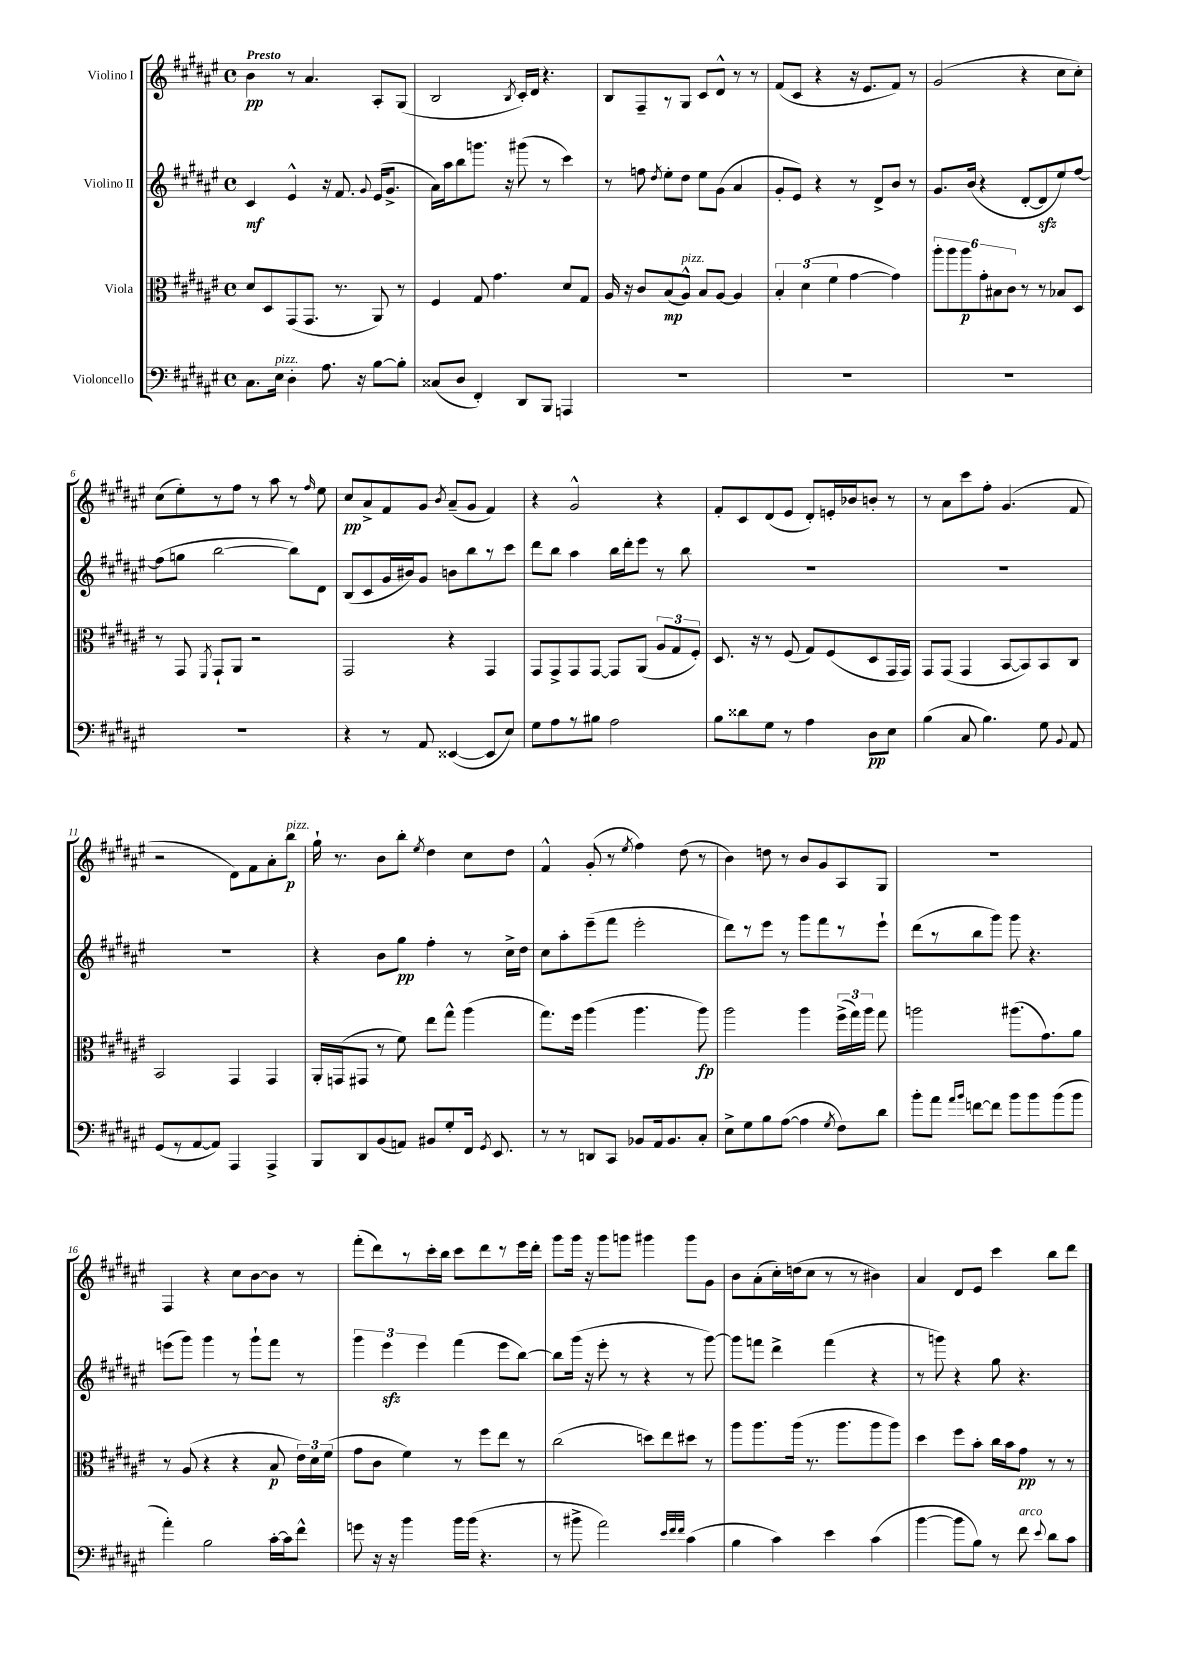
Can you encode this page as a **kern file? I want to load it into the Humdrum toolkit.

**kern	**dynam	**kern	**dynam	**kern	**dynam	**kern	**dynam
*part4	*part4	*part3	*part3	*part2	*part2	*part1	*part1
*staff4	*staff4	*staff3	*staff3	*staff2	*staff2	*staff1	*staff1
*I"Violoncello	*	*I"Viola	*	*I"Violino II	*	*I"Violino I	*
*clefF4	*	*clefC3	*	*clefG2	*	*clefG2	*
*k[f#c#g#d#a#e#]	*	*k[f#c#g#d#a#e#]	*	*k[f#c#g#d#a#e#]	*	*k[f#c#g#d#a#e#]	*
*M4/4	*	*M4/4	*	*M4/4	*	*M4/4	*
*met(c)	*	*met(c)	*	*met(c)	*	*met(c)	*
=1	=1	=1	=1	=1	=1	=1	=1
!	!	!	!	!	!	!LO:TX:a:B:t=Presto	!
8.C#\L	.	8d#/L	.	4c#/	mf	4b\	pp
.	.	8D#/	.	.	.	.	.
!LO:TX:a:i:t=pizz.	!	!	!	!	!	!	!
16E#\Jk	.	.	.	.	.	.	.
4D#'\	.	(8GG#/	.	4e#^^/	.	8r	.
.	.	8.GG#/J	.	.	.	4.a#/	.
8.A#\	.	.	.	16r	.	.	.
.	.	8.r	.	8.f#/	.	.	.
16r	.	.	.	.	.	.	.
.	.	.	.	8qqg#/	.	.	.
[8B\L	.	8AA#/)	.	(16e#/KL	.	8A#'/L	.
.	.	.	.	8.g#^/J	.	.	.
8B'\J]	.	8r	.	.	.	(8G#/J	.
=2	=2	=2	=2	=2	=2	=2	=2
(8C##X/L	.	4F#/	.	16a#\LL)	.	2B/	.
.	.	.	.	16aa#\J	.	.	.
8D#/J	.	.	.	8bb\	.	.	.
4FF#'/)	.	8G#/	.	8.gggn\J	.	.	.
.	.	4.g#\	.	.	.	.	.
.	.	.	.	16r	.	.	.
.	.	.	.	.	.	8qB/	.
8DD#/L	.	.	.	(8ggg#X\	.	16c#'/LL)	.
.	.	.	.	.	.	16d#/JJ	.
8BBB/J	.	.	.	8r	.	4.r	.
4AAAn/	.	8d#/L	.	4ccc#\)	.	.	.
.	.	8G#/J	.	.	.	.	.
=3	=3	=3	=3	=3	=3	=3	=3
1r	.	16A#/	.	8r	.	8B/L	.
.	.	16r	.	.	.	.	.
.	.	8c#/L	.	8ffn\	.	8F#~/	.
.	.	.	.	8qdd#/	.	.	.
.	.	(8B/	mp	8ee#'\L	.	8r	.
!	!	!LO:TX:a:i:t=pizz.	!	!	!	!	!
.	.	8A#^^/J)	.	8dd#\J	.	8G#/J	.
.	.	8B/L	.	8ee#\L	.	8c#/L	.
.	.	[8A#/J	.	(8g#\J	.	8d#^^/J	.
.	.	4A#/]	.	4a#/	.	8r	.
.	.	.	.	.	.	8r	.
=4	=4	=4	=4	=4	=4	=4	=4
1r	.	6B'/	.	8g#'/L	.	(8f#/L	.
.	.	.	.	8e#/J)	.	8c#/J	.
.	.	(6d#\	.	.	.	.	.
.	.	.	.	4r	.	4r	.
.	.	6f#\	.	.	.	.	.
.	.	[4g#\	.	8r	.	16r	.
.	.	.	.	.	.	8.e#/L	.
.	.	.	.	8d#^/L	.	.	.
.	.	4g#\])	.	8b/J	.	8f#/J)	.
.	.	.	.	8r	.	8r	.
=5	=5	=5	=5	=5	=5	=5	=5
1r	.	12aa#'\L	.	8.g#/L	.	(2g#/	.
.	.	12aa#\	.	.	.	.	.
.	.	12aa#\	p	.	.	.	.
.	.	.	.	(16b/Jk	.	.	.
.	.	12g#'\	.	4r	.	.	.
.	.	12B#X\	.	.	.	.	.
.	.	12c#\J	.	.	.	.	.
.	.	8r	.	[8d#'/L	.	4r	.
.	.	8r	.	8d#zz/]	.	.	.
.	.	8B-X/L	.	8ee#/)	.	8cc#\L	.
.	.	8D#/J	.	[8ff#/J	.	8cc#'\J)	.
!!LO:LB:g=z
=6	=6	=6	=6	=6	=6	=6	=6
1r	.	8r	.	(8ff#\L]	.	(8cc#\L	.
.	.	8GG#/	.	8ggn\J	.	8ee#'\)	.
.	.	8qFF#/	.	.	.	.	.
.	.	8GG#`/L	.	[2bb\	.	8r	.
.	.	8AA#/J	.	.	.	8ff#\J	.
.	.	2r	.	.	.	8r	.
.	.	.	.	.	.	8aa#\	.
.	.	.	.	8bb\L])	.	8r	.
.	.	.	.	.	.	16qqff#/	.
.	.	.	.	8d#\J	.	8ee#\	.
=7	=7	=7	=7	=7	=7	=7	=7
4r	.	2GG#/	.	(8B/L	.	8cc#/L	pp
.	.	.	.	8c#/	.	8a#^/	.
8r	.	.	.	16g#/L	.	8f#/	.
.	.	.	.	16b#X/J)	.	.	.
8AA#/	.	.	.	8g#/J	.	8g#/J	.
.	.	.	.	.	.	8qb/	.
([4EE##X/	.	4r	.	8bn\L	.	(8a#~/L	.
.	.	.	.	8bb\	.	8g#/J	.
8EE##/L]	.	4GG#/	.	8r	.	4f#/)	.
8E#/J)	.	.	.	8ccc#\J	.	.	.
=8	=8	=8	=8	=8	=8	=8	=8
8G#\L	.	8GG#/L	.	8ddd#\L	.	4r	.
8A#\	.	8GG#^/	.	8bb\J	.	.	.
8r	.	8GG#/	.	4aa#\	.	2g#^^/	.
8B#X\J	.	[8GG#/J	.	.	.	.	.
2A#\	.	8GG#/L]	.	16bb\LL	.	.	.
.	.	.	.	16ddd#'\J	.	.	.
.	.	(8AA#/J	.	8eee#\J	.	.	.
.	.	12A#/L	.	8r	.	4r	.
.	.	12G#/	.	.	.	.	.
.	.	.	.	8bb\	.	.	.
.	.	12F#'/J)	.	.	.	.	.
=9	=9	=9	=9	=9	=9	=9	=9
8B\L	.	8.D#/	.	1r	.	8f#'/L	.
8d##X\	.	.	.	.	.	8c#/	.
.	.	16r	.	.	.	.	.
8G#\J	.	8r	.	.	.	(8d#/	.
8r	.	(8F#/	.	.	.	8e#/J	.
4A#\	.	8G#/L)	.	.	.	8d#'/L)	.
.	.	(8F#/	.	.	.	16en'/L	.
.	.	.	.	.	.	16b-X/J	.
8D#\L	pp	8D#/	.	.	.	8bn'/J	.
8E#\J	.	16GG#/L	.	.	.	8r	.
.	.	16GG#/JJ)	.	.	.	.	.
=10	=10	=10	=10	=10	=10	=10	=10
(4B\	.	8GG#/L	.	1r	.	8r	.
.	.	(8GG#/J	.	.	.	8a#\L	.
8C#/	.	4GG#/	.	.	.	8ccc#\	.
4.B\)	.	.	.	.	.	8ff#'\J	.
.	.	[8BB/L	.	.	.	(4.g#/	.
.	.	8BB/])	.	.	.	.	.
8G#\	.	8BB/	.	.	.	.	.
8qqBB/	.	.	.	.	.	.	.
8AA#/	.	8C#/J	.	.	.	8f#/	.
!!LO:LB:g=z
=11	=11	=11	=11	=11	=11	=11	=11
(8GG#/L	.	2BB/	.	1r	.	2r	.
8r	.	.	.	.	.	.	.
[8AA#/	.	.	.	.	.	.	.
8AA#/J])	.	.	.	.	.	.	.
4AAA#/	.	4GG#/	.	.	.	8d#\L)	.
.	.	.	.	.	.	8f#\	.
4AAA#^/	.	4GG#/	.	.	.	8a#'\	.
!	!	!	!	!	!	!LO:TX:a:i:t=pizz.	!
.	.	.	.	.	.	8bb\J	p
=12	=12	=12	=12	=12	=12	=12	=12
8BBB/L	.	16AA#'/LL	.	4r	.	16gg#`\	.
.	.	(16GGn/J	.	.	.	8.r	.
8DD#/	.	8GG#X/J	.	.	.	.	.
(8BB/	.	8r	.	8b\L	.	8b\L	.
8AAn/J)	.	8f#\)	.	8gg#\J	pp	8bb'\J	.
.	.	.	.	.	.	8qee#/	.
8BB#X/L	.	8ee#\L	.	4ff#'\	.	4dd#\	.
8G#'/	.	8gg#^^\J	.	.	.	.	.
16FF#/Jk	.	(4aa#\	.	8r	.	8cc#\L	.
8qGG#/	.	.	.	.	.	.	.
8.EE#/	.	.	.	.	.	.	.
.	.	.	.	16cc#^\LL	.	8dd#\J	.
.	.	.	.	16dd#\JJ	.	.	.
=13	=13	=13	=13	=13	=13	=13	=13
8r	.	8.gg#\L)	.	8cc#\L	.	4f#^^/	.
8r	.	.	.	8aa#'\	.	.	.
.	.	16ff#\Jk	.	.	.	.	.
8DDn/L	.	(4aa#\	.	(8eee#~\	.	(8g#'/	.
8CC#/J	.	.	.	8fff#\J	.	8r	.
.	.	.	.	.	.	8qee#/	.
8BB-X/L	.	4.aa#\	.	2eee#'\	.	4ff#\)	.
16AA#/k	.	.	.	.	.	.	.
8.BB-/	.	.	.	.	.	.	.
.	.	.	.	.	.	(8dd#\	.
8C#'/J	.	8aa#\)	fp	.	.	8r	.
=14	=14	=14	=14	=14	=14	=14	=14
8E#^\L	.	2aa#\	.	8ddd#\L)	.	4b\)	.
8G#\	.	.	.	8r	.	.	.
8B\	.	.	.	8eee#\J	.	8ddn\	.
([8A#\J	.	.	.	8r	.	8r	.
4A#\]	.	4aa#\	.	8ggg#\L	.	8b/L	.
.	.	.	.	8fff#\	.	8g#/	.
8qG#/	.	.	.	.	.	.	.
8F#\L)	.	(24ff#^\LL	.	8r	.	8A#/	.
.	.	24gg#\)	.	.	.	.	.
.	.	24aa#\JJ	.	.	.	.	.
8d#\J	.	8gg#\	.	8eee#`\J	.	8G#/J	.
=15	=15	=15	=15	=15	=15	=15	=15
8b'\L	.	2aan\	.	(8ddd#\L	.	1r	.
8a#\J	.	.	.	8r	.	.	.
16qqa#/LL	.	.	.	.	.	.	.
16qqb/JJ	.	.	.	.	.	.	.
[8fn\L	.	.	.	8bb\	.	.	.
8f\J]	.	.	.	8ggg#\J)	.	.	.
8b\L	.	(8.aa#X\L	.	8ggg#\	.	.	.
8b\	.	.	.	4.r	.	.	.
.	.	8.g#\)	.	.	.	.	.
(8b\	.	.	.	.	.	.	.
8b\J	.	8a#\J	.	.	.	.	.
!!LO:LB:g=z
=16	=16	=16	=16	=16	=16	=16	=16
4a#'\)	.	8r	.	(8eeen\L	.	4F#/	.
.	.	(8A#/	.	8ggg#\J)	.	.	.
2B\	.	4r	.	4ggg#\	.	4r	.
.	.	4r	.	8r	.	8cc#\L	.
.	.	.	.	8ggg#`\L	.	[8b\	.
[16c#'\LL	.	8B/	p	8fff#\J	.	8b\J]	.
16c#\J]	.	.	.	.	.	.	.
8f#^^\J	.	24e#\LL)	.	8r	.	8r	.
.	.	24d#\	.	.	.	.	.
.	.	(24f#\JJ	.	.	.	.	.
=17	=17	=17	=17	=17	=17	=17	=17
8gn\	.	8g#\L	.	6ggg#\	.	(8fff#'\L	.
16r	.	8c#\J	.	.	.	8ddd#\)	.
.	.	.	.	6eee#zz\	.	.	.
16r	.	.	.	.	.	.	.
4b\	.	4f#\)	.	.	.	8r	.
.	.	.	.	6eee#\	.	.	.
.	.	.	.	.	.	16ccc#'\L	.
.	.	.	.	.	.	16bb\JJ	.
16b\LL	.	8r	.	(4fff#\	.	8ccc#\L	.
(16b\JJ	.	.	.	.	.	.	.
4.r	.	8ff#\L	.	.	.	8ddd#\	.
.	.	8ee#\J	.	8eee#\L	.	8r	.
.	.	8r	.	[8bb\J)	.	16eee#\L	.
.	.	.	.	.	.	16ddd#'\JJ	.
=18	=18	=18	=18	=18	=18	=18	=18
8r	.	(2cc#\	.	8bb\L]	.	8ggg#\L	.
8b#X^\	.	.	.	(16ggg#\Jk	.	16ggg#\Jk	.
.	.	.	.	16r	.	16r	.
2a#\)	.	.	.	8eee#'\	.	8ggg#\L	.
.	.	.	.	8r	.	8gggn\J	.
.	.	8ddn\L)	.	4r	.	4ggg#X\	.
.	.	8ee#\	.	.	.	.	.
32qqe#/LLL	.	.	.	.	.	.	.
32qqf#/	.	.	.	.	.	.	.
32qqf#/JJJ	.	.	.	.	.	.	.
(4c#\	.	8dd#X\J	.	8r	.	8ggg#\L	.
.	.	8r	.	[8ggg#\)	.	8g#\J	.
=19	=19	=19	=19	=19	=19	=19	=19
4B\	.	8aa#\L	.	8ggg#\L]	.	8b\L	.
.	.	8.aa#\	.	8fffn\J	.	(8a#'\	.
4c#\)	.	.	.	4ddd#^\	.	16cc#'\L)	.
.	.	(16aa#\Jk	.	.	.	(16ddn\J	.
.	.	8.r	.	.	.	8cc#\J	.
4e#\	.	.	.	(4fff\	.	8r	.
.	.	8.aa#\L	.	.	.	.	.
.	.	.	.	.	.	8r	.
(4c#\	.	8aa#\	.	4r	.	4b#X\)	.
.	.	8aa#\J)	.	.	.	.	.
=20	=20	=20	=20	=20	=20	=20	=20
[4b\	.	4dd#\	.	8r	.	4a#/	.
.	.	.	.	8gggn\)	.	.	.
8b\L]	.	8ff#\L	.	4r	.	8d#/L	.
8B\J)	.	8b'\J	.	.	.	8e#/J	.
8r	.	16cc#\LL	.	8gg#\	.	4ccc#\	.
.	.	16b\J	.	.	.	.	.
!LO:TX:a:i:t=arco	!	!	!	!	!	!	!
8f#\	.	8g#\J	pp	4.r	.	.	.
8qqe#/	.	.	.	.	.	.	.
8d#\L	.	8r	.	.	.	8bb\L	.
8c#\J	.	8r	.	.	.	8ddd#\J	.
==	==	==	==	==	==	==	==
*-	*-	*-	*-	*-	*-	*-	*-
